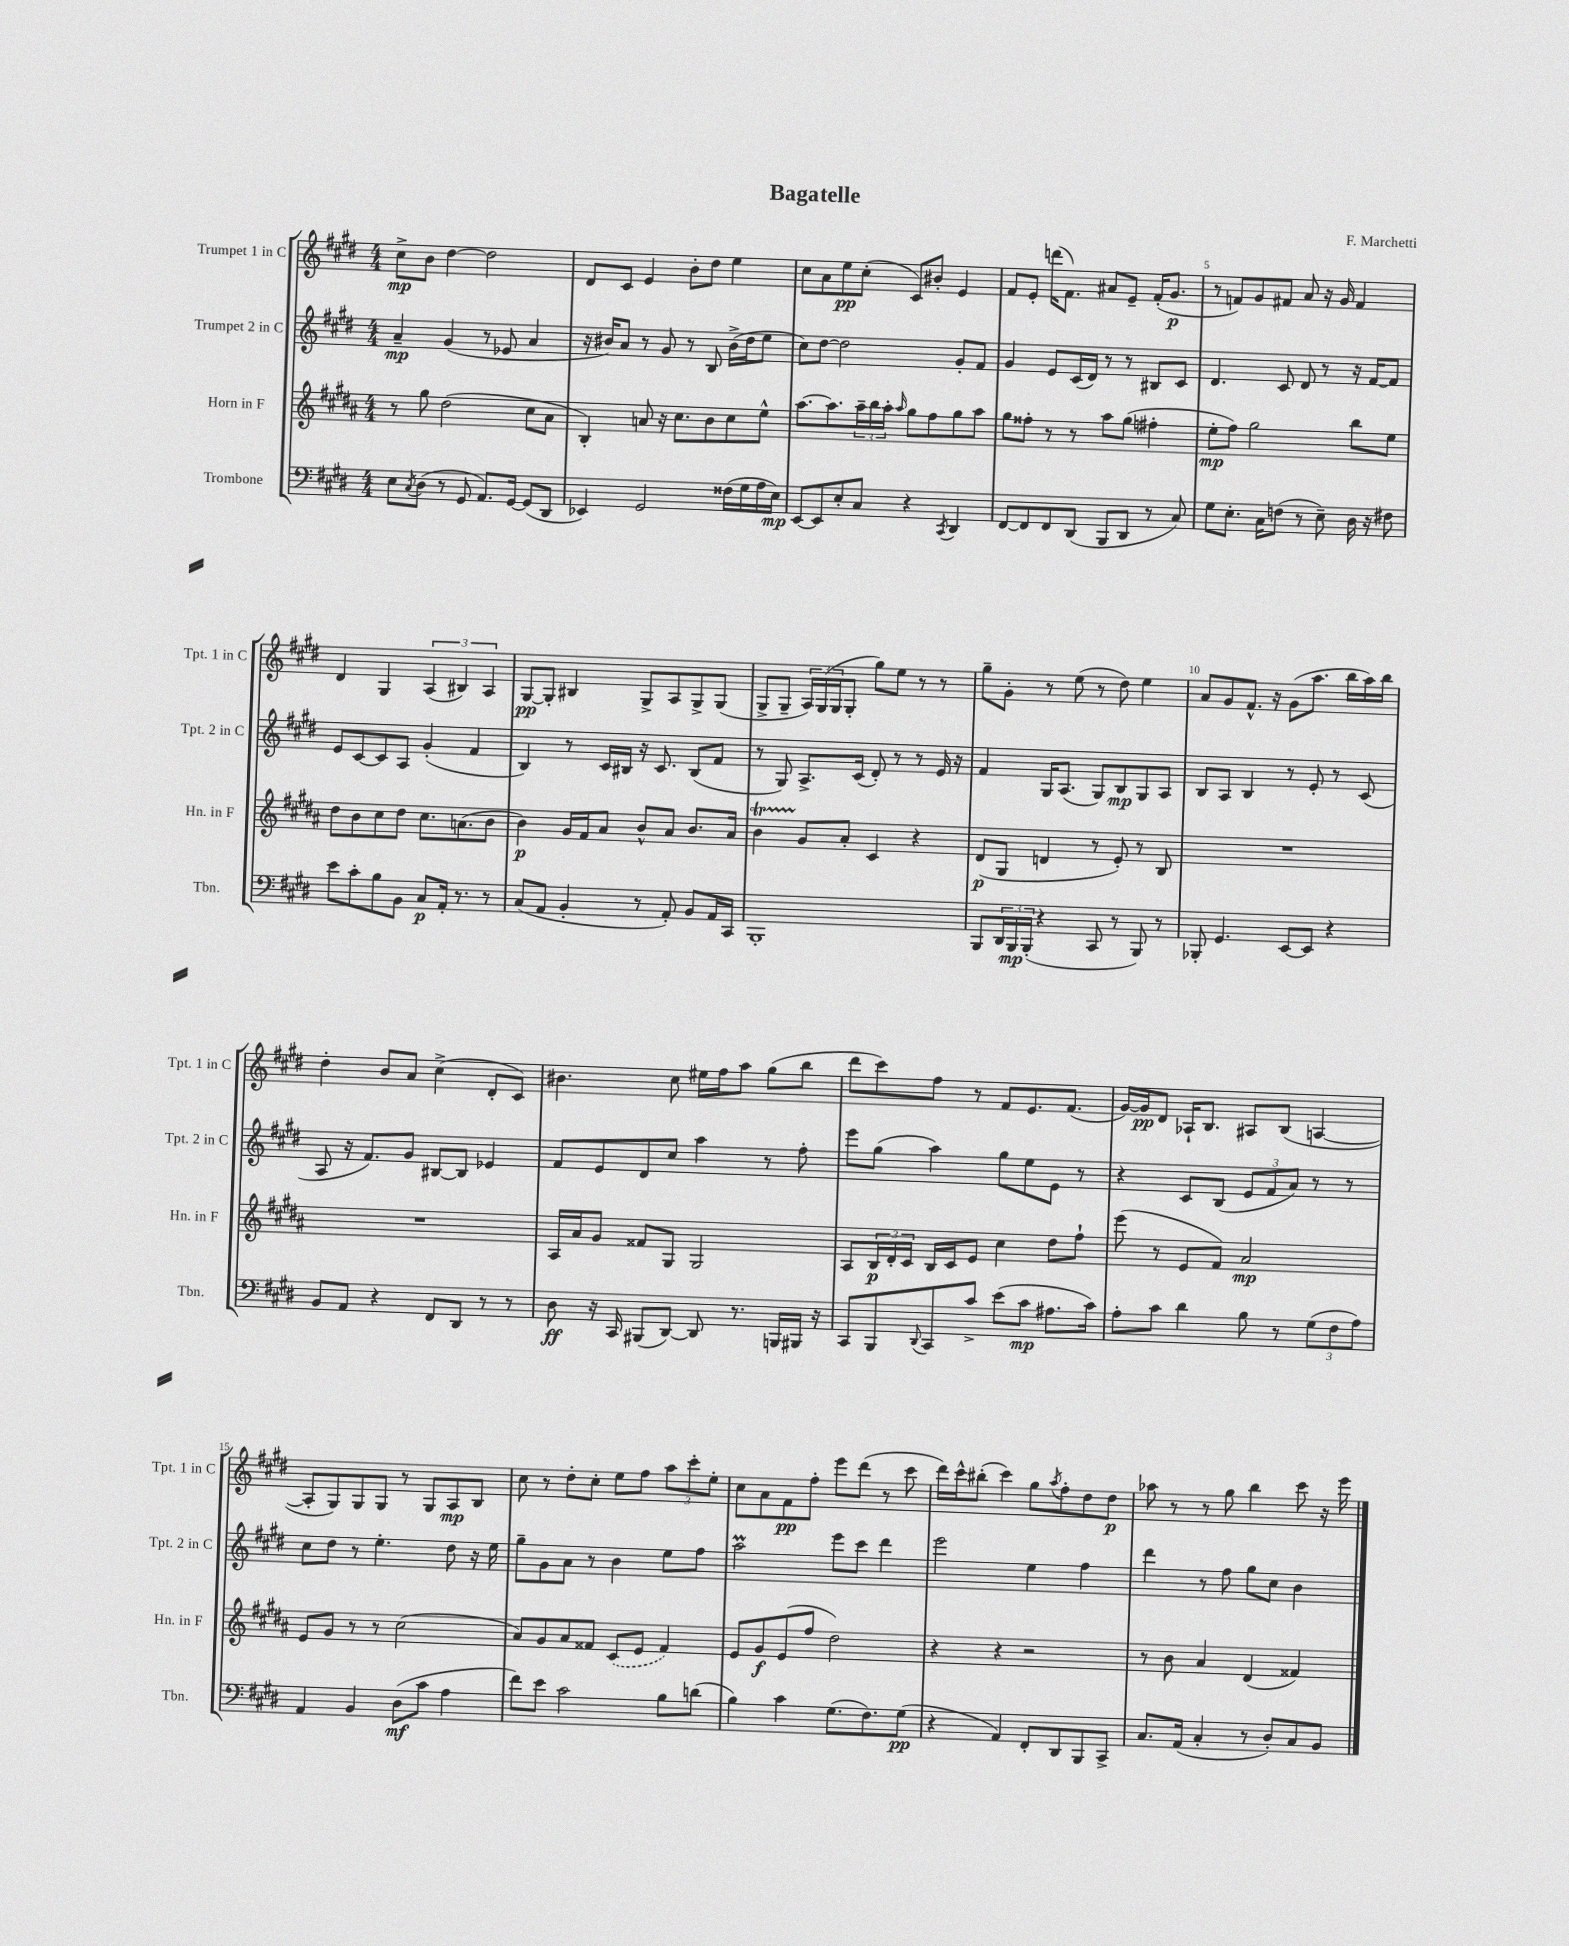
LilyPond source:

\header { title = "Bagatelle" composer = "F. Marchetti" }
<<
\new StaffGroup <<
\new Staff = "s0" \with { instrumentName = "Trumpet 1 in C" shortInstrumentName = "Tpt. 1 in C" } {
    \clef treble \key e \major \numericTimeSignature \time 4/4
    cis''8->\mp b'8 dis''4~ dis''2 |
    dis'8 cis'8 e'4 b'8-. dis''8 e''4 |
    cis''8 a'8 e''8\pp cis''8-.( cis'8) bis'8-. e'4 |
    fis'8 e'8-. d'''16( fis'8.) ais'8 e'8-- fis'16-.( gis'8.\p |
    r8 f'8) gis'8 fis'8 a'8 r16 gis'16 fis'4 |
    dis'4 gis4 \tuplet 3/2 { a4( bis4) a4 } |
    gis8~\pp gis8-. bis4 gis8-> a8 gis8-> gis8( |
    gis8-> gis8-- \tuplet 3/2 { a16) gis16( gis16 } gis8-. gis''8) e''8 r8 r8 |
    gis''8-- gis'8-. r8 e''8( r8 dis''8) e''4 |
    a'8 gis'8 fis'8.-^ r16 gis'8( a''8. b''16 a''16) b''16 |
    dis''4-. b'8 a'8 cis''4->( dis'8-. cis'8) |
    bis'4. cis''8 eis''16 fis''16 a''8 gis''8( b''8 |
    dis'''8 cis'''8) fis''8 r8 fis'8 e'8. fis'8.( |
    gis'16~) gis'16\pp dis'8 aes16-! b8. ais8 b8( a4~ |
    a8-. gis8) gis8 gis8 r8 gis8 a8\mp b8 |
    cis''8 r8 dis''8-. cis''8-. e''8 fis''8 \tuplet 3/2 { a''8 cis'''8-. e''8-. } |
    cis''8 a'8 fis'8\pp fis''8-. e'''8 dis'''8( r8 cis'''8 |
    dis'''16) cis'''16-^ bis''8-.( cis'''4) gis''8 \acciaccatura { a''8 } fis''8-. dis''8 dis''8\p |
    aes''8 r8 r8 gis''8 b''4 cis'''8 r16 e'''16 \bar "|." |
}
\new Staff = "s1" \with { instrumentName = "Trumpet 2 in C" shortInstrumentName = "Tpt. 2 in C" } {
    \clef treble \key e \major \numericTimeSignature \time 4/4
    a'4--\mp gis'4( r8 ees'8 a'4 |
    r16 bis'16) a'8 r8 gis'8 r8 b8 bis'16->( dis''16 e''8 |
    cis''8) dis''8~ dis''2 gis'8-. fis'8 |
    gis'4 e'8 cis'16( dis'16) r8 r8 bis8 cis'8 |
    dis'4. cis'8 dis'8 r8 r16 fis'16~ fis'8 |
    e'8 cis'8~ cis'8 a8 gis'4-.( fis'4 |
    b4) r8 cis'16 bis16 r16 cis'8. bis8( fis'8 |
    r8 gis8) a8.-> cis'16( dis'8-.) r8 r8 e'16 r16 |
    fis'4 gis16 a8.( gis8) b8\mp gis8 a8 |
    b8 a8 b4 r8 e'8-. r8 cis'8( |
    a8 r16 fis'8.) gis'8 bis8~ bis8 ees'4 |
    fis'8 e'8 dis'8 cis''8 a''4 r8 fis''8-. |
    e'''8 gis''8( a''4) gis''8 e''8 e'8 r8 |
    r4 cis'8 b8( \tuplet 3/2 { e'8 fis'8 a'8) } r8 r8 |
    cis''8 dis''8 r8 e''4.-. dis''8 r16 e''16 |
    gis''8-- gis'8 a'8 r8 b'4 e''8 fis''8 |
    a''2\prall e'''8 cis'''8 dis'''4 |
    e'''2 e''4 fis''4 |
    dis'''4 r8 fis''8 gis''8 cis''8 b'4 \bar "|." |
}
\new Staff = "s2" \with { instrumentName = "Horn in F" shortInstrumentName = "Hn. in F" } {
    \clef treble \key b \major \numericTimeSignature \time 4/4
    r8 gis''8 dis''2( cis''8 ais'8 |
    b4-.) a'8 r16 cis''8. b'8 cis''8 e''8-^ |
    ais''8.~ ais''8. \tuplet 3/2 { ais''16-- b''16 ais''16-. } \grace { ais''16 } gis''8 fis''8 gis''8 ais''8 |
    gis''8 fisis''8-. r8 r8 ais''8 gis''8( fis''4-. |
    e''8-.\mp fis''8) gis''2 b''8 e''8 |
    dis''8 b'8 cis''8 dis''8 cis''8. a'8.( b'8 |
    b'4\p) gis'16 fis'16 ais'8 b'8-^ ais'8 b'8. ais'16 |
    b'4\startTrillSpan gis'8\stopTrillSpan ais'8-. cis'4 r4 |
    dis'8\p( gis8 d'4 r8 e'8-.) r8 b8 |
    R1 |
    R1 |
    ais16 ais'16 gis'8 fisis'8 gis8 gis2 |
    ais8 \tuplet 3/2 { b16\p dis'16-. cis'16 } b16 cis'16 e'8 cis''4 dis''8 fis''8-! |
    e'''8( r8 e'8 fis'8) ais'2\mp |
    e'8 gis'8 r8 r8 cis''2( |
    ais'8) gis'8 ais'8 fisis'8 \once \slurDashed cis'8( e'8 fisis'4) |
    e'8 gis'8\f e'8( fis''8 dis''2) |
    r4 r4 r2 |
    r8 b'8 ais'4 dis'4( fisis'4) \bar "|." |
}
\new Staff = "s3" \with { instrumentName = "Trombone" shortInstrumentName = "Tbn." } {
    \clef bass \key e \major \numericTimeSignature \time 4/4
    e8 \acciaccatura { cis8 } dis8( r8 gis,8 a,8.) gis,16~ gis,8( dis,8 |
    ees,4) gis,2 fisis16( gis16 a16 e16\mp) |
    e,8~ e,8 e8-. cis8 r4 \acciaccatura { cis,8 } dis,4 |
    fis,8~ fis,8 fis,8 dis,8( b,,8 dis,8 r8 cis8) |
    gis8 e8.-. cis16 f8( r8 e8--) dis16 r16 fis8 |
    e'8 cis'8-. b8 b,8 cis8\p a,16-. r8. r8 |
    cis8( a,8 b,4-. r8 a,8-.) b,8 a,16 cis,16 |
    b,,1-. |
    b,,8 \tuplet 3/2 { dis,16 b,,16\mp b,,16-.( } r4 cis,8 r8 b,,8) r8 |
    bes,,8-. gis,4. e,8~ e,8 r4 |
    b,8 a,8 r4 fis,8 dis,8 r8 r8 |
    dis8\ff r16 cis,16 bis,,8( dis,8~) dis,8 r8. b,,16 bis,,16 r16 |
    cis,8 b,,8 \appoggiatura { dis,8 } cis,8 cis'8-> e'8( cis'8\mp ais8. cis'16) |
    a8-. cis'8 dis'4 b8 r8 \tuplet 3/2 { gis8( fis8 a8) } |
    a,4 b,4 dis8\mf( cis'8 a4 |
    fis'8) e'8 cis'2 b8 d'8( |
    b4) cis'4 gis8.( fis8.) gis8\pp( |
    r4 a,4) fis,8-. dis,8 b,,8 cis,8-> |
    cis8. a,16( cis4-. r8 dis8-.) cis8 b,8 \bar "|." |
}
>>
>>
\layout { \context { \Score \override BarNumber.break-visibility = ##(#f #t #t) barNumberVisibility = #(every-nth-bar-number-visible 5) } }
